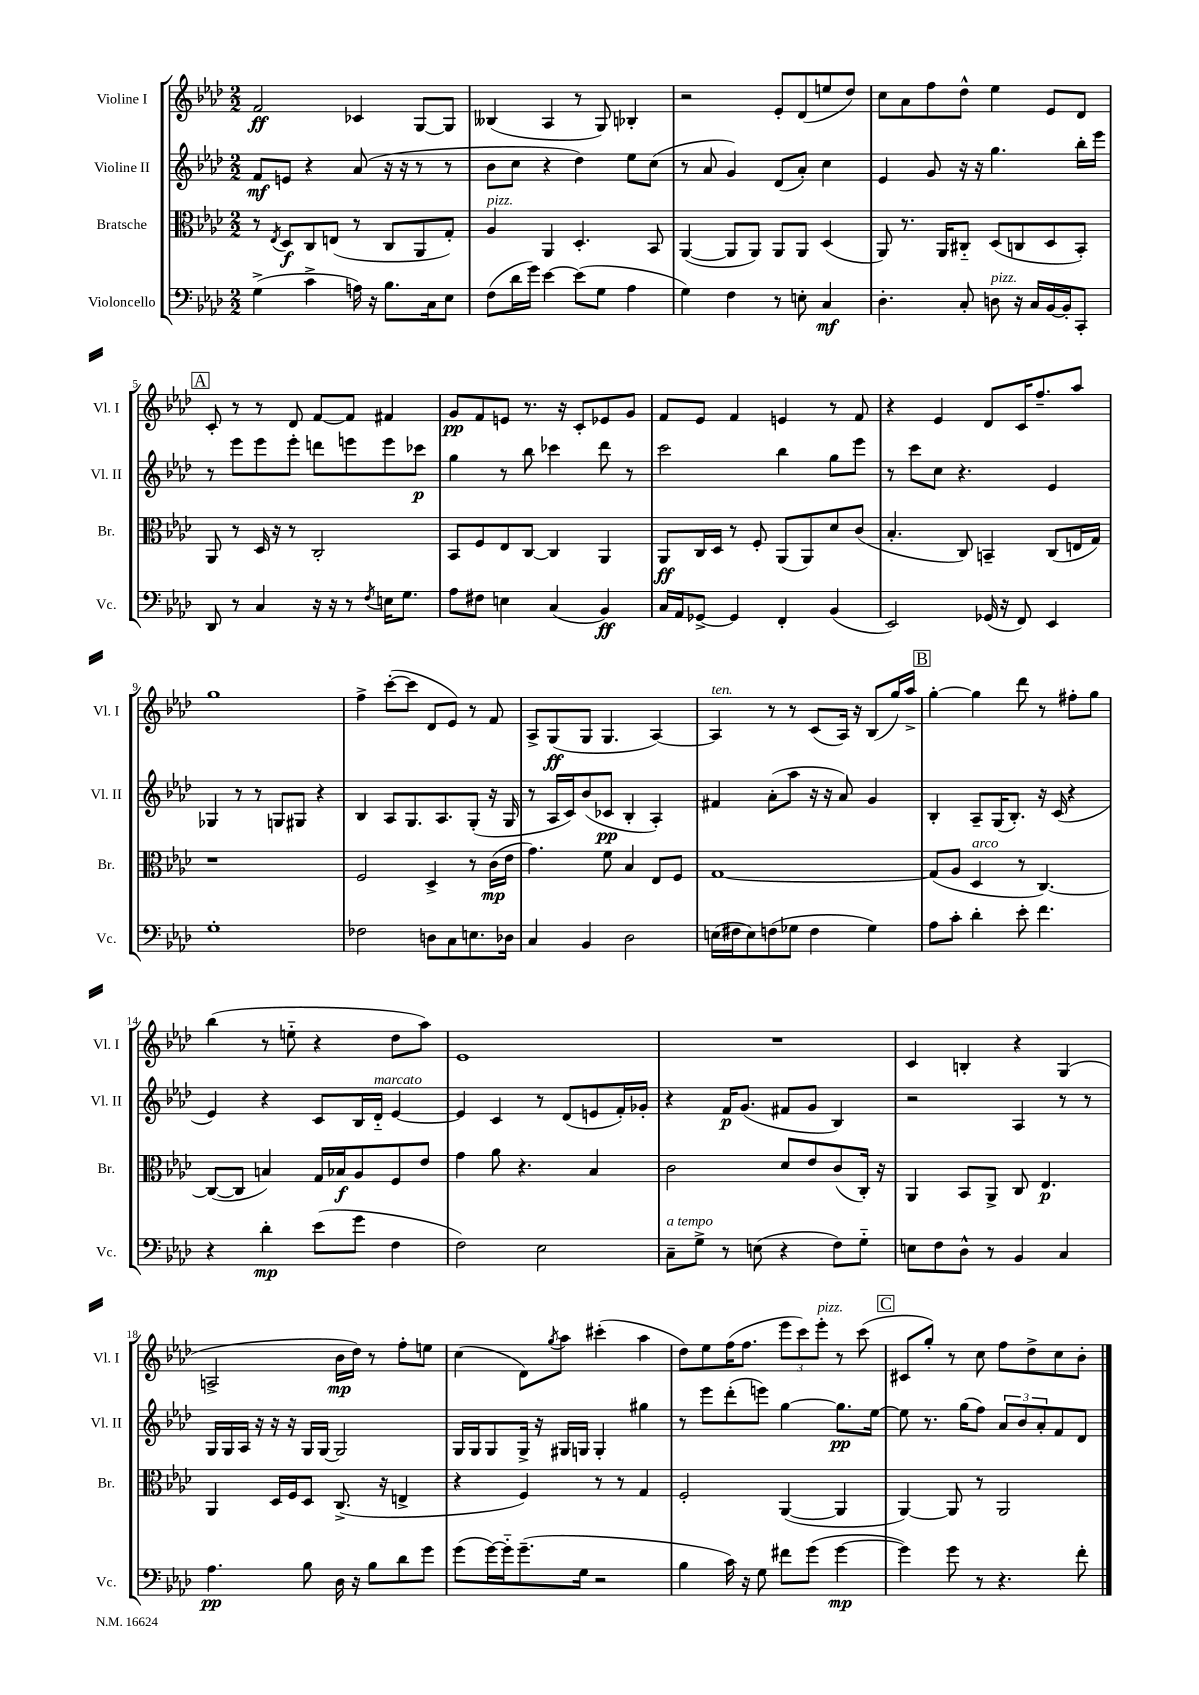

**kern	**kern	**kern	**kern
*staff4	*staff3	*staff2	*staff1
*clefF4	*clefC3	*clefG2	*clefG2
*k[b-e-a-d-]	*k[b-e-a-d-]	*k[b-e-a-d-]	*k[b-e-a-d-]
*M2/2	*M2/2	*M2/2	*M2/2
(4G^	8r	8f	2f
.	8qE-	.	.
.	8D-	8e	.
4c^	8C	4r	.
.	(8E	.	.
16A)	8r	(8a-	4c-
16r	.	.	.
8.B-	8C	16r	.
.	.	16r	.
.	8AA-	8r	[8G
16C	.	.	.
8E-	8G')	8r	8G]
=	=	=	=
(8F	4A-	8b-	(4B--
16d-	.	8cc	.
16g)	.	.	.
[4e-	4AA-	4r	4A-
(8e-]	4.D-'	4dd-)	8r
8G	.	.	8G)
4A-	.	8ee-	4B-'
.	8BB-	(8cc	.
=	=	=	=
4G)	([4AA-	8r	2r
.	.	8a-	.
4F	8AA-]	4g)	.
.	8AA-)	.	.
8r	8AA-	(8d-	8e-'
8E'	8AA-	8a-')	(8d-
4C	(4D-	4cc	8ee
.	.	.	8dd-)
=	=	=	=
4.D-'	8AA-)	4e-	8cc
.	8.r	.	8a-
.	.	8g	8ff
.	16AA-	.	.
8C'	8C#'~	16r	8dd-^^
.	.	16r	.
8D	(8D-	4.gg	4ee-
16r	8C	.	.
16C	.	.	.
[16BB-	8D-	.	8e-
16BB-']	.	.	.
8CC'	8BB-')	16bb-'	8d-
.	.	16eee-	.
=	=	=	=
8DD-	8AA-	8r	8c'
8r	8r	8eee-	8r
4C	16D-	8eee-	8r
.	16r	.	.
.	8r	8eee-'	8d-
16r	2C'	8ddd	[8f
16r	.	.	.
8r	.	8eee	8f]
8qF	.	.	.
16E	.	8eee	4f#
8.G	.	.	.
.	.	8ccc-	.
=	=	=	=
8A-	8BB-	4gg	8g
8F#	8F	.	8f
4E	8E-	8r	8e
.	[8C	8bb-	8.r
(4C	4C]	4ccc-	.
.	.	.	16r
.	.	.	8c'
4BB-)	4AA-	8ddd-	8e-
.	.	8r	8g
=	=	=	=
16C	8AA-	2ccc	8f
16AA-	.	.	.
[8GG-^	16C	.	8e-
.	16D-	.	.
4GG-]	8r	.	4f
.	8F'	.	.
4FF'	(8AA-	4bb-	4e
.	8AA-)	.	.
(4BB-	8d-	8gg	8r
.	(8c	8eee-	8f
=	=	=	=
2EE-)	4.B-'	8r	4r
.	.	8ccc	.
.	.	8cc	4e-
.	8C)	4.r	.
(16GG-	4BB~	.	8d-
16r	.	.	.
8FF)	.	.	16c
.	.	.	8.ff~
4EE-	(8C	4e-	.
.	16E	.	8aa-
.	16G)	.	.
=	=	=	=
1G'	1r	4G-	1gg
.	.	8r	.
.	.	8r	.
.	.	8G	.
.	.	8G#	.
.	.	4r	.
=	=	=	=
2F-	2F	4B-	4ff^
.	.	8A-	([8ccc'
.	.	8.G	8ccc]
8D	4D-^	.	8d-
.	.	8.A-	.
8C	.	.	8e-)
8.E	8r	(8G'	8r
.	(16c	16r	8f
16D-	16e-	16G	.
=	=	=	=
4C	4.g)	8r	8A-^
.	.	16A-	(8G
.	.	16c)	.
4BB-	.	(8b-	8G
.	8f	8c-	4.G
2D-	4B-	4B-'	.
.	8E-	4A-')	[4A-)
.	8F	.	.
=	=	=	=
(16E	[1G	4f#	4A-]
16F#	.	.	.
8E)	.	.	.
(8F	.	(8a-'	8r
8G-	.	8aa-	8r
4F	.	16r	(8c
.	.	16r	.
.	.	8a-)	16A-)
.	.	.	16r
4G-)	.	4g	(8B-
.	.	.	16gg)
.	.	.	16aa-^
=	=	=	=
8A-	(8G]	4B-'	[4gg'
8c'	8A-	.	.
4d-'	4D-	8A-~	4gg]
.	.	(16G	.
.	.	8.B-')	.
8e-'	8r	.	8ddd-
4.f	[4.C)	16r	8r
.	.	(16c	.
.	.	4r	8ff#'
.	.	.	8gg
=	=	=	=
4r	(8C_	4e-)	(4bb-
.	8C]	.	.
4d-'	4B)	4r	8r
.	.	.	8ee'~
(8e-	16G	8c	4r
.	16B-	.	.
8g	8A-	16B-	.
.	.	16d-'~	.
4F	8F	[4e-	8dd-
.	8e-	.	8aa-)
=	=	=	=
2F)	4g	4e-]	1e-
.	8a-	4c	.
.	4.r	.	.
2E-	.	8r	.
.	.	(8d-	.
.	4B-	8e	.
.	.	16f')	.
.	.	16g-'	.
=	=	=	=
8C~	2c	4r	1r
8G^	.	.	.
8r	.	16f	.
.	.	(8.g	.
(8E	.	.	.
4r	8d-	8f#	.
.	8e-	8g	.
8F)	(8c	4B-)	.
8G'~	16C')	.	.
.	16r	.	.
=	=	=	=
8E	4AA-	2r	4c
8F	.	.	.
8D-^^	8BB-	.	4B'
8r	8AA-^	.	.
4BB-	8C	4A-	4r
.	4.E-	.	.
4C	.	8r	(4G
.	.	8r	.
=	=	=	=
4.A-	4AA-	16G	2A^
.	.	16G	.
.	.	16A-	.
.	.	16r	.
.	16D-	16r	.
.	16F	16r	.
8B-	8D-	16G	.
.	.	[16G	.
16D-	(8.C^	2G]	16b-
16r	.	.	16dd-)
8B-	.	.	8r
.	16r	.	.
8d-	4E^	.	8ff'
8g	.	.	8ee
=	=	=	=
(8g	4r	16G	(4cc
.	.	16G	.
[16g)	.	8G	.
16g'~]	.	.	.
(8.g~	4F)	16G^	8d-)
.	.	16r	.
.	.	.	8qgg
.	.	16G#	8aa-
16G	.	16G	.
2r	8r	4G'	(4ccc#'
.	8r	.	.
.	4G	4gg#	4aa-
=	=	=	=
4B-	2F'	8r	8dd-)
.	.	8eee-	8ee-
16c)	.	(8ddd-'	(16ff
16r	.	.	8.ff
8G	.	8eee)	.
8f#	([4AA-	[4gg	12eee-
.	.	.	12ccc)
(8g	.	.	.
.	.	.	12eee-'
[4g	4AA-]	8.gg]	8r
.	.	.	(8ccc
.	.	[16ee-	.
=	=	=	=
4g])	[4AA-)	8ee-]	8c#
.	.	8.r	8gg')
8g	8AA-]	.	8r
.	.	(16gg	.
8r	8r	8ff)	8cc
4.r	2AA-	12a-	8ff
.	.	12b-	.
.	.	.	8dd-^
.	.	12a-'	.
.	.	8f	8cc
8f'	.	8d-	8b-'
==	==	==	==
*-	*-	*-	*-
